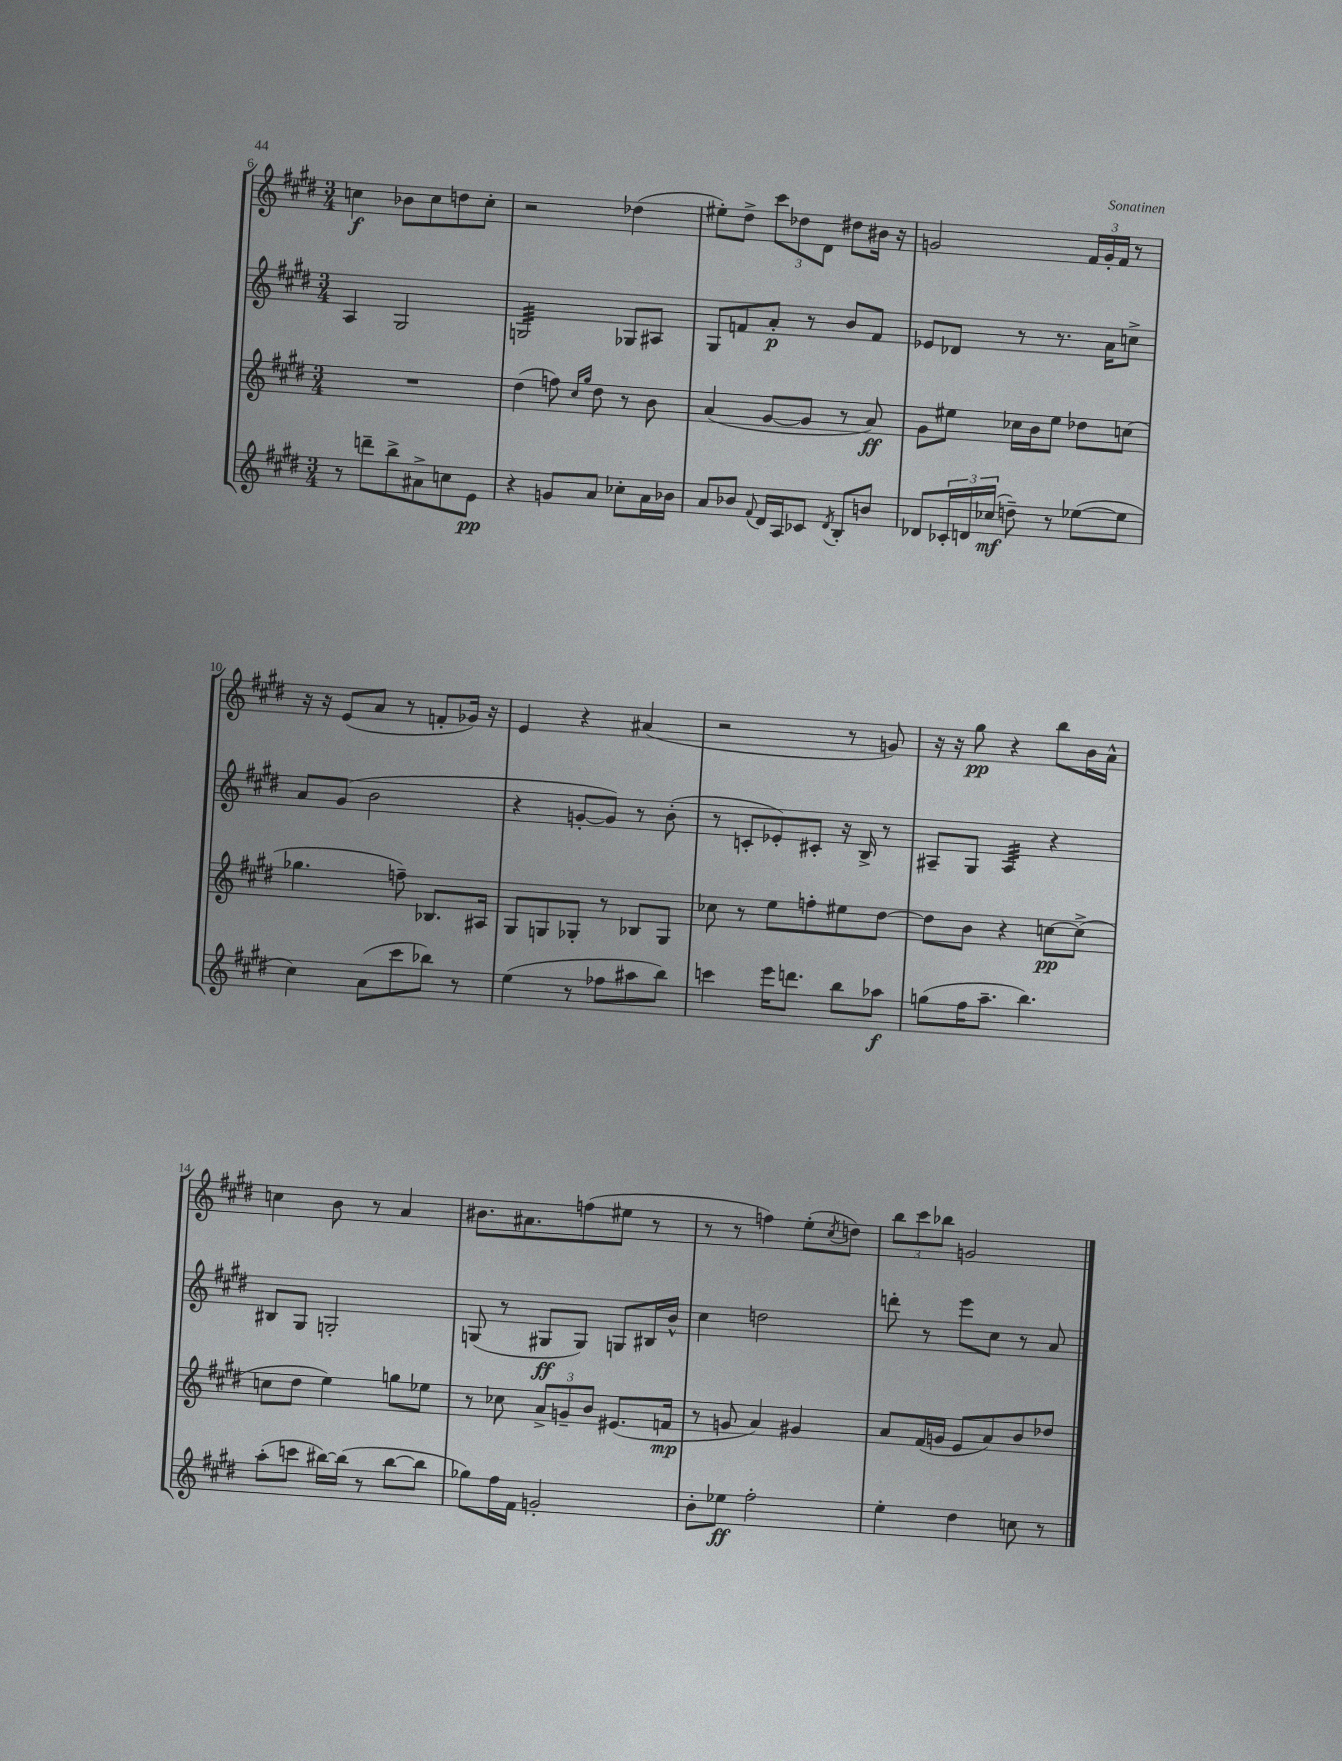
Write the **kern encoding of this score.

**kern	**kern	**kern	**kern
*staff4	*staff3	*staff2	*staff1
*clefG2	*clefG2	*clefG2	*clefG2
*k[f#c#g#d#]	*k[f#c#g#d#]	*k[f#c#g#d#]	*k[f#c#g#d#]
*M3/4	*M3/4	*M3/4	*M3/4
8r	2.r	4A/	4cc\
8ddd~\L	.	.	.
8bb^\	.	2G#/	8b-\L
8a#^\	.	.	8cc\
8cc\	.	.	8dd\
8e\J	.	.	8cc'\J
=	=	=	=
4r	(4dd#\	2G/	2r
8g/L	8ff\)	.	.
.	16qqcc#/LL	.	.
.	16qqgg#/JJ	.	.
8a/J	8dd#\	.	.
8cc-'\L	8r	8G-/L	(4dd-\
16a\L	8b\	8A#/J	.
16b-\JJ	.	.	.
=	=	=	=
8a/L	(4a/	8G#/L	8ee#'\L)
8b-/J	.	8f/	8dd#^\J
8qqf#/	.	.	.
16d#/LL	[8g#/L	8a'/J	12ccc#\L
16A/J	.	.	.
.	.	.	12dd-\
8c-/J	8g#/]J	8r	.
.	.	.	12d#\J
8qd#/	.	.	.
8B'/L	8r	8b/L	8dd#\L
8b/J	8a/)	8f/J	16b#\Jk
.	.	.	16r
=	=	=	=
8d-/L	8g#\L	8e-/L	2g/
24c-'/L	8ee#\J	8d-/J	.
24d/	.	.	.
(24cc-/JJ	.	.	.
8dd~\)	16cc-\LL	8r	.
.	16b\J	.	.
8r	8ee#\J	8.r	.
([8ee-\L	8dd-\L	.	24f#/LL
.	.	.	24g'/
.	.	16a\LK	.
.	.	.	24f#/JJ
8ee-\]J	(8cc\J	8cc^\J	8r
=	=	=	=
4cc#\)	4.gg-\	8a/L	16r
.	.	.	16r
.	.	(8g#/J	(8e/L
(8a\L	.	2b\	8a/J
8ccc#\	8ff~\)	.	8r
8bb-\J)	8.B-/L	.	8f'/L
8r	.	.	16g-/Jk)
.	16A#/Jk	.	16r
=	=	=	=
(4ee\	8G#/L	4r	4e/
.	8G/	.	.
8r	8G-'/J	[8g'/L	4r
8ff-\L	8r	8g/]J)	.
8aa#\	8B-/L	8r	(4a#/
8bb\J)	8G-/J	(8b'\	.
=	=	=	=
4ccc\	8cc-\	8r	2r
.	8r	8c'/L	.
16eee\LK	8ee\L	8e-'/)	.
8.ddd\J	.	.	.
.	8ff'\	8c#'/J	.
8bb\L	8ee#\	16r	8r
.	.	16B^/	.
8aa-\J	[8dd#\J	8r	8g/)
=	=	=	=
(8gg\L	8dd#\]L	8A#~/L	16r
.	.	.	16r
16ff#\K	8b\J	8G#/J	8gg#\
8.aa~\J	.	.	.
.	4r	4A#/	4r
4.bb\)	.	.	.
.	[8cc\L	4r	8bb\L
.	(8cc^\]J	.	16b\L
.	.	.	16a^^\JJ
=	=	=	=
(8aa'\L	8cc\L	8B#/L	4cc\
8ccc\J	8dd#\J	8G#/J	.
[16bb#\LL)	4ee\)	2G'/	8b\
(16bb#\]JJ	.	.	.
8r	.	.	8r
[8bb#\L	8gg\L	.	4a/
8bb#\]J	8ee-\J	.	.
=	=	=	=
8gg-\L)	8r	(8G/	8.b#\L
16ff#\L	8cc-\	8r	.
16f#\JJ	.	.	8.a#\
2g'/	12a^/L	8G#/L	.
.	12g~/	.	.
.	.	8G#/J)	(8ff\
.	12b/J	.	.
.	(8.e#/L	8G/L	8ee#\J
.	.	16B#/L	8r
.	16f/Jk	16b^^/JJ	.
=	=	=	=
8b'\L	8r	4cc#\	8r
8ee-\J	8g/	.	8r
2ff#'\	4a/)	2dd\	4ff\)
.	4g#/	.	(8ee'\L
.	.	.	8qcc#/
.	.	.	8dd\J)
=	=	=	=
4ee'\	8a/L	8ddd'\	12bb\L
.	.	.	12ccc#\
.	(16f#/L	8r	.
.	.	.	12bb-\J
.	16g/JJ	.	.
4dd#\	8e/L	8eee\L	2g/
.	8a/)	8cc#\J	.
8cc\	8b/	8r	.
8r	8dd-/J	8a/	.
==	==	==	==
*-	*-	*-	*-
